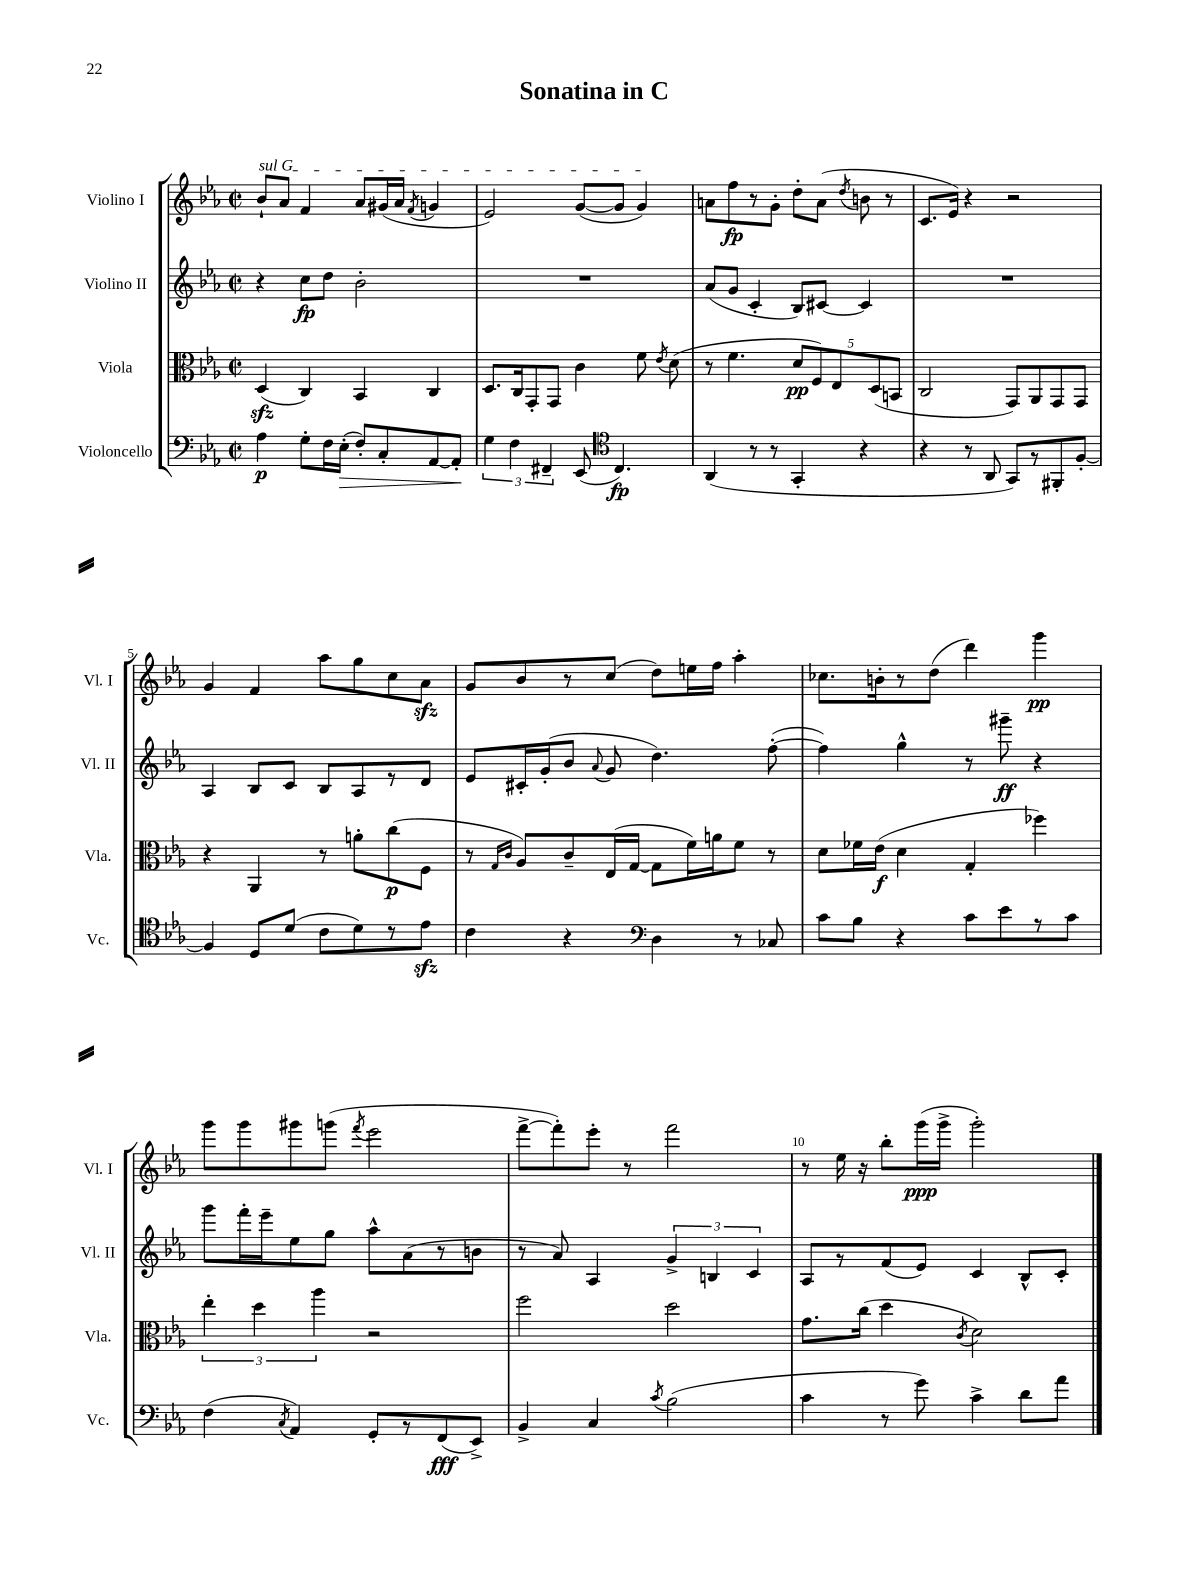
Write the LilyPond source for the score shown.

\header { title = "Sonatina in C" }
<<
\new StaffGroup <<
\new Staff = "s0" \with { instrumentName = "Violino I" shortInstrumentName = "Vl. I" } {
    \clef treble \key ees \major \defaultTimeSignature \time 2/2
    \autoBeamOff \once \override TextSpanner.bound-details.left.text = \markup { \italic "sul G" } bes'8[-!\startTextSpan aes'8] f'4 aes'8[ gis'16( aes'16] \acciaccatura { f'8 } g'4 |
    ees'2) g'8[~( g'8] g'4\stopTextSpan) |
    a'8[ f''8\fp r8 g'8]-. d''8[-. a'8]( \acciaccatura { d''8 } b'8 r8 |
    c'8.[ ees'16]) r4 r2 |
    g'4 f'4 aes''8[ g''8 c''8 aes'8]\sfz |
    g'8[ bes'8 r8 c''8]( d''8[) e''16 f''16] aes''4-. |
    ces''8.[ b'16-. r8 d''8]( d'''4) g'''4\pp |
    g'''8[ g'''8 gis'''8 g'''8]( \acciaccatura { f'''8 } ees'''2 |
    f'''8[~-> f'''8-.) ees'''8]-. r8 f'''2 |
    r8 ees''16 r16 bes''8[-. g'''16\ppp( g'''16]-> g'''2-.) \bar "|." |
}
\new Staff = "s1" \with { instrumentName = "Violino II" shortInstrumentName = "Vl. II" } {
    \clef treble \key ees \major \defaultTimeSignature \time 2/2
    \autoBeamOff r4 c''8[\fp d''8] bes'2-. |
    R1 |
    aes'8[( g'8] c'4-. bes8[) cis'8]~ cis'4 |
    R1 |
    aes4 bes8[ c'8] bes8[ aes8 r8 d'8] |
    ees'8[ cis'16-. g'16-.( bes'8] \appoggiatura { aes'8 } g'8 d''4.) f''8~-.( |
    f''4) g''4-^ r8 gis'''8--\ff r4 |
    g'''8[ f'''16-. ees'''16-- ees''8 g''8] aes''8[-^ aes'8( r8 b'8] |
    r8 aes'8) aes4 \tuplet 3/2 { g'4-> b4 c'4 } |
    aes8[ r8 f'8( ees'8]) c'4 bes8[-^ c'8]-. \bar "|." |
}
\new Staff = "s2" \with { instrumentName = "Viola" shortInstrumentName = "Vla." } {
    \clef alto \key ees \major \defaultTimeSignature \time 2/2
    \autoBeamOff d4\sfz( c4) bes,4 c4 |
    d8.[ c16 g,8-. g,8] c'4 f'8 \acciaccatura { ees'8 } d'8( |
    r8 f'4. \tuplet 5/4 { d'8[\pp f8) ees8 d8( b,8] } |
    c2 g,8[) aes,8 g,8 g,8] |
    r4 aes,4 r8 a'8[-. c''8\p( f8] |
    r8 \grace { g16[ c'16] } aes8[) c'8-- ees16( g16]~ g8[ f'16) a'16 f'8] r8 |
    d'8[ fes'16 ees'16]\f( d'4 g4-. fes''4) |
    \tuplet 3/2 { ees''4-. d''4 aes''4 } r2 |
    f''2 d''2 |
    g'8.[ c''16]( d''4 \acciaccatura { c'8 } d'2) \bar "|." |
}
\new Staff = "s3" \with { instrumentName = "Violoncello" shortInstrumentName = "Vc." } {
    \clef bass \key ees \major \defaultTimeSignature \time 2/2
    \autoBeamOff aes4\p g8[-. f16 ees16]-.\>( f8[-.) c8-. aes,8~ aes,8]-.\! |
    \tuplet 3/2 { g4 f4 fis,4-- } ees,8( \clef tenor c4.\fp) |
    aes,4( r8 r8 g,4-. r4 |
    r4 r8 aes,8 g,8[) r8 fis,8-. f8]~-. |
    f4 d8[ d'8]( c'8[ d'8) r8 ees'8]\sfz |
    c'4 r4 \clef bass d4 r8 ces8 |
    c'8[ bes8] r4 c'8[ ees'8 r8 c'8] |
    f4( \acciaccatura { c8 } aes,4) g,8[-. r8 f,8\fff( ees,8]->) |
    bes,4-> c4 \acciaccatura { c'8 } bes2( |
    c'4 r8 g'8) c'4-> d'8[ aes'8] \bar "|." |
}
>>
>>
\layout { \context { \Score \override BarNumber.break-visibility = ##(#f #t #t) barNumberVisibility = #(every-nth-bar-number-visible 5) } }
